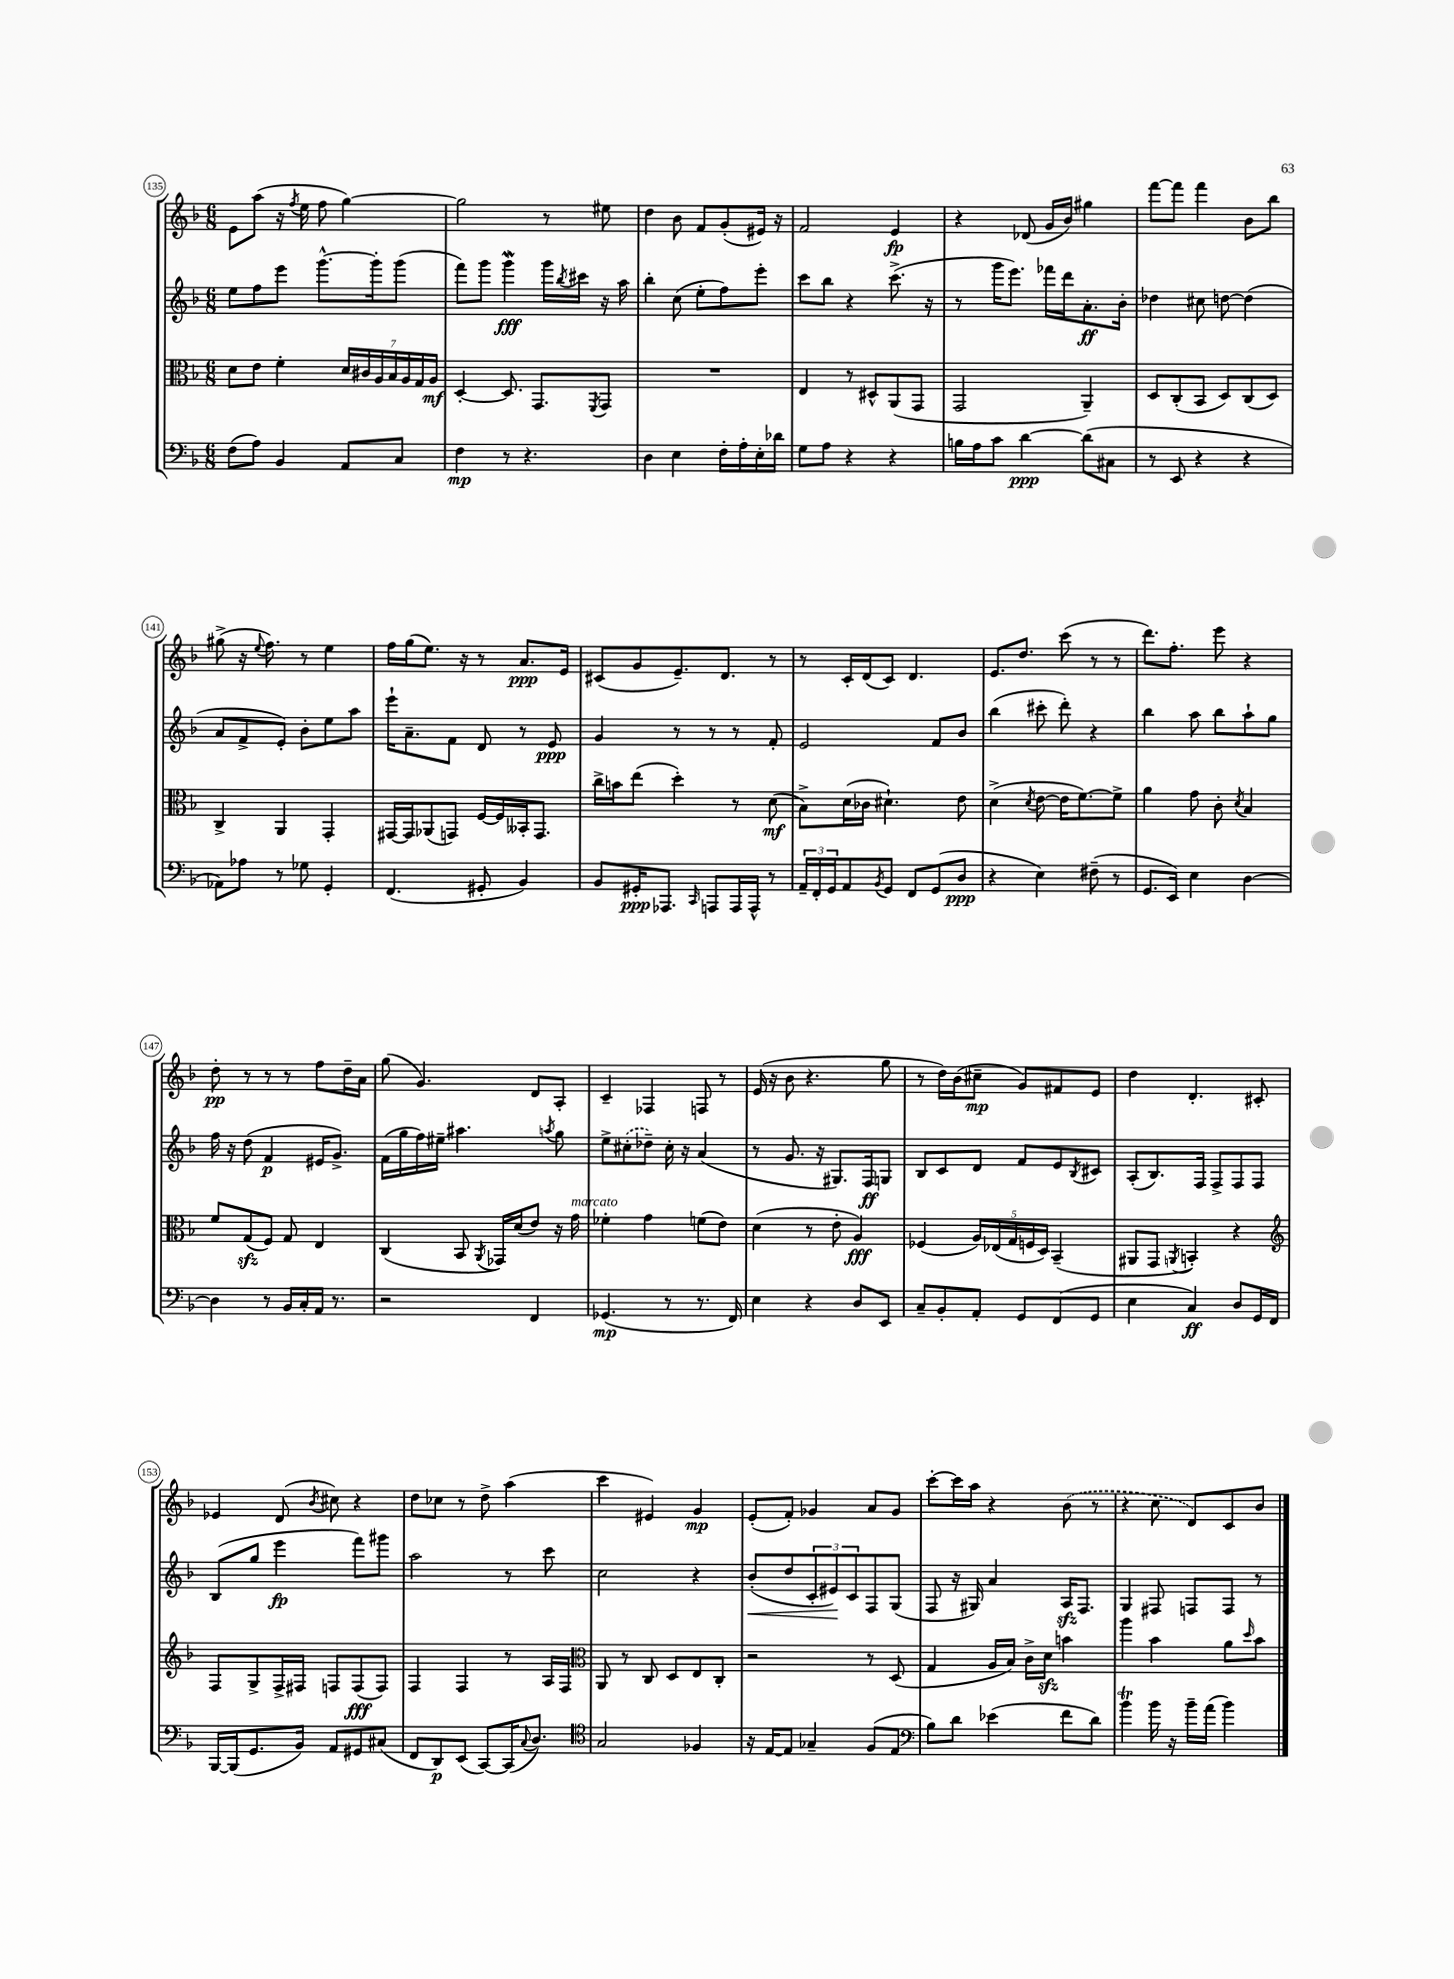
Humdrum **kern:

**kern	**kern	**kern	**kern
*staff4	*staff3	*staff2	*staff1
*clefF4	*clefC3	*clefG2	*clefG2
*k[b-]	*k[b-]	*k[b-]	*k[b-]
*M6/8	*M6/8	*M6/8	*M6/8
(8F	8d	8ee	8e
8A)	8e	8ff	(8aa
4BB-	4f'	8eee	16r
.	.	.	8qff
.	.	.	16ee
.	.	[8.ggg^^	8ff
8AA	28d	.	[4gg)
.	28c#	.	.
.	.	16ggg']	.
.	28A	.	.
.	28B-	.	.
8C	.	(8ggg	.
.	28A	.	.
.	28G	.	.
.	28A	.	.
=	=	=	=
4F	[4D'	8fff)	2gg]
.	.	8ggg	.
8r	8.D]	4ggg	.
4.r	.	.	.
.	8.GG	.	.
.	.	16ggg	8r
.	.	8qbb-	.
.	.	16ccc#	.
.	8qFF	.	.
.	8GG	16r	8ee#
.	.	16aa	.
=	=	=	=
4D	2.r	4bb-'	4dd
4E	.	(8cc	8b-
.	.	8ee'	8f
16F'	.	8ff)	(8g'
16A'	.	.	.
16E'	.	8eee'	16e#)
16d-	.	.	16r
=	=	=	=
8G	4E	8ccc	2f
8A	.	8bb-	.
4r	8r	4r	.
.	8D#^^	.	.
4r	(8AA	(8.ccc^	4e
.	8GG	.	.
.	.	16r	.
=	=	=	=
16B	2GG	8r	4r
16A	.	.	.
8c	.	16ggg	.
.	.	8.eee)	.
[4d	.	.	(8d-
.	.	16fff-	16g
.	.	16ddd	16b-)
(8d]	4AA~)	8.a'	4gg#
8C#	.	.	.
.	.	16b-'	.
=	=	=	=
8r	8D	4dd-	[8fff
8EE	(8C'	.	8fff]
4r	8BB-	8cc#	4fff
.	8D)	[8dd	.
4r	(8C	(4dd]	8b-
.	8D)	.	8bb-
=	=	=	=
8AA-)	4C^	8a	(8gg#^
8A-	.	8f^	16r
.	.	.	8qqee
.	.	.	8.ff)
8r	4AA	8e')	.
8G-	.	8b-'	8r
4GG'	4GG'	8ee	4ee
.	.	8aa	.
=	=	=	=
(4.FF	[16GG#	16eee`	16ff
.	16GG#]	8.a~	(16gg
.	(8AA-	.	8.ee)
.	8GG)	8f	.
.	.	.	16r
8GG#'	[16F	8d	8r
.	16F]	.	.
4BB-)	16BB--'	8r	8.a
.	8.GG	.	.
.	.	8e	.
.	.	.	16e
=	=	=	=
8BB-	16cc^	4g	(8c#
.	16b	.	.
16GG#'	(8ee	.	8g
8.AAA-	.	.	.
.	4dd')	8r	8.e~)
16qqCC	.	.	.
8AAA	.	8r	.
.	.	.	8.d
16AAA	8r	8r	.
16AAA^^	.	.	.
8r	(8d	8f'	8r
=	=	=	=
24AA~	8B-^)	2e	8r
24FF'	.	.	.
24GG	.	.	.
8AA	(16d	.	16c'
.	16c-	.	(16d
8qBB-	.	.	.
8GG	4.d#`)	.	8c)
8FF	.	.	4.d
(8GG	.	8f	.
8D	8e	8b-	.
=	=	=	=
4r	(4d^	(4bb-	8.e
.	.	.	8.dd
.	8qd	.	.
4E)	[8e	8ccc#'	.
.	16e]	8ddd')	(8ccc
.	[8.f)	.	.
(8F#~	.	4r	8r
8r	8f^]	.	8r
=	=	=	=
8.GG	4a	4bb-	8.ddd)
16EE)	.	.	8.ff'
4E	8g	8aa	.
.	8c'	8bb-	8eee
.	8qd	.	.
[4D	4B-	8aa`	4r
.	.	8gg	.
=	=	=	=
4D]	8f	16ff	8dd'
.	.	16r	.
.	(8G	(8dd	8r
8r	8F)	4f	8r
16BB-	8G	.	8r
16C'	.	.	.
16AA	4E	16e#	8ff
8.r	.	8.g^)	.
.	.	.	16dd~
.	.	.	16a
=	=	=	=
2r	(4C	(16f	(8gg
.	.	16gg	.
.	.	16ff)	4.g)
.	.	16ee#~	.
.	8BB-	4.aa#	.
.	8qAA	.	.
.	16GG-)	.	.
.	(16d	.	.
4FF	8e)	.	8d
.	.	8qaa	.
.	16r	8gg	8A'
.	16g	.	.
=	=	=	=
(4.GG-	4f-'	8ee^	4c~
.	.	(8cc#'	.
.	4g	8dd-~)	4F-
8r	.	16cc#'	.
.	.	16r	.
8.r	(8f	(4a	8F
.	8e)	.	8r
16FF)	.	.	.
=	=	=	=
4E	(4d	8r	(16e
.	.	.	16r
.	.	8.g	8b-
4r	8r	.	4.r
.	.	16r	.
.	8e'	8.G#)	.
8D	4A)	.	.
.	.	16F	.
8EE	.	8G	8gg
=	=	=	=
8C~	(4F-	8B-	8r
8BB-'	.	8c	16dd)
.	.	.	(16b-
8AA'	20A)	8d	8cc#~
.	(20E-	.	.
.	20G	.	.
8GG	.	8f	8g)
.	20F	.	.
.	20D)	.	.
(8FF	(4BB-~	8e	8f#
.	.	8qB-	.
8GG	.	8c#	8e
=	=	=	=
4E	8AA#	(8A'	4dd
.	8GG	8.B-)	.
.	8qAA	.	.
4C)	4BB')	.	4.d'
.	.	16F	.
.	.	8F^	.
8D	4r	8F	.
16GG	.	8F	8c#'
16FF	.	.	.
=	=	=	=
*	*clefG2	*	*
[16BBB-	8F	(8B-	4e-
(16BBB-]	.	.	.
8.GG	8G^	8gg	.
.	16F^	4eee	(8d
16BB-)	16F#	.	.
.	.	.	8qb-
8AA	8F	.	8cc#)
8GG#	(8F	8fff)	4r
(8C#	8F)	8ggg#	.
=	=	=	=
8FF	4F	2aa	8dd
8DD)	.	.	8cc-
(8EE	4F	.	8r
[8CC)	.	.	8dd^
(16CC]	8r	8r	(4aa
8qqC	.	.	.
8.D)	.	.	.
.	16A	8ccc	.
.	16F	.	.
=	=	=	=
*clefC4	*clefC3	*	*
2G	8AA	2cc	4ccc
.	8r	.	.
.	8C	.	4e#)
.	8D	.	.
4F-	8E	4r	4g
.	8C'	.	.
=	=	=	=
16r	2r	(8b-'	(8e'
[16E	.	.	.
8E]	.	8dd	8f')
4G-~	.	12c'	4g-
.	.	12e#)	.
.	.	12c	.
(8F	8r	8F	8a
8E	(8D	(8G	8g-
=	=	=	=
*clefF4	*	*	*
8B-)	4G	8F	[8ccc'
8d	.	16r	16ccc]
.	.	16G#)	16aa
(4e-	16A	4a	4r
.	16B-)	.	.
.	16c^	.	.
.	16d	.	.
8f	4b	16A	(8b-
.	.	8.F	.
8d)	.	.	8r
=	=	=	=
4b-	4aa	4G	4r
16b-	4b-	8F#	8cc
16r	.	.	.
16b-~	.	8F	8d)
(16a	.	.	.
4b-)	8a	8F	8c
.	16qqdd	.	.
.	8b-	8r	8b-
==	==	==	==
*-	*-	*-	*-
